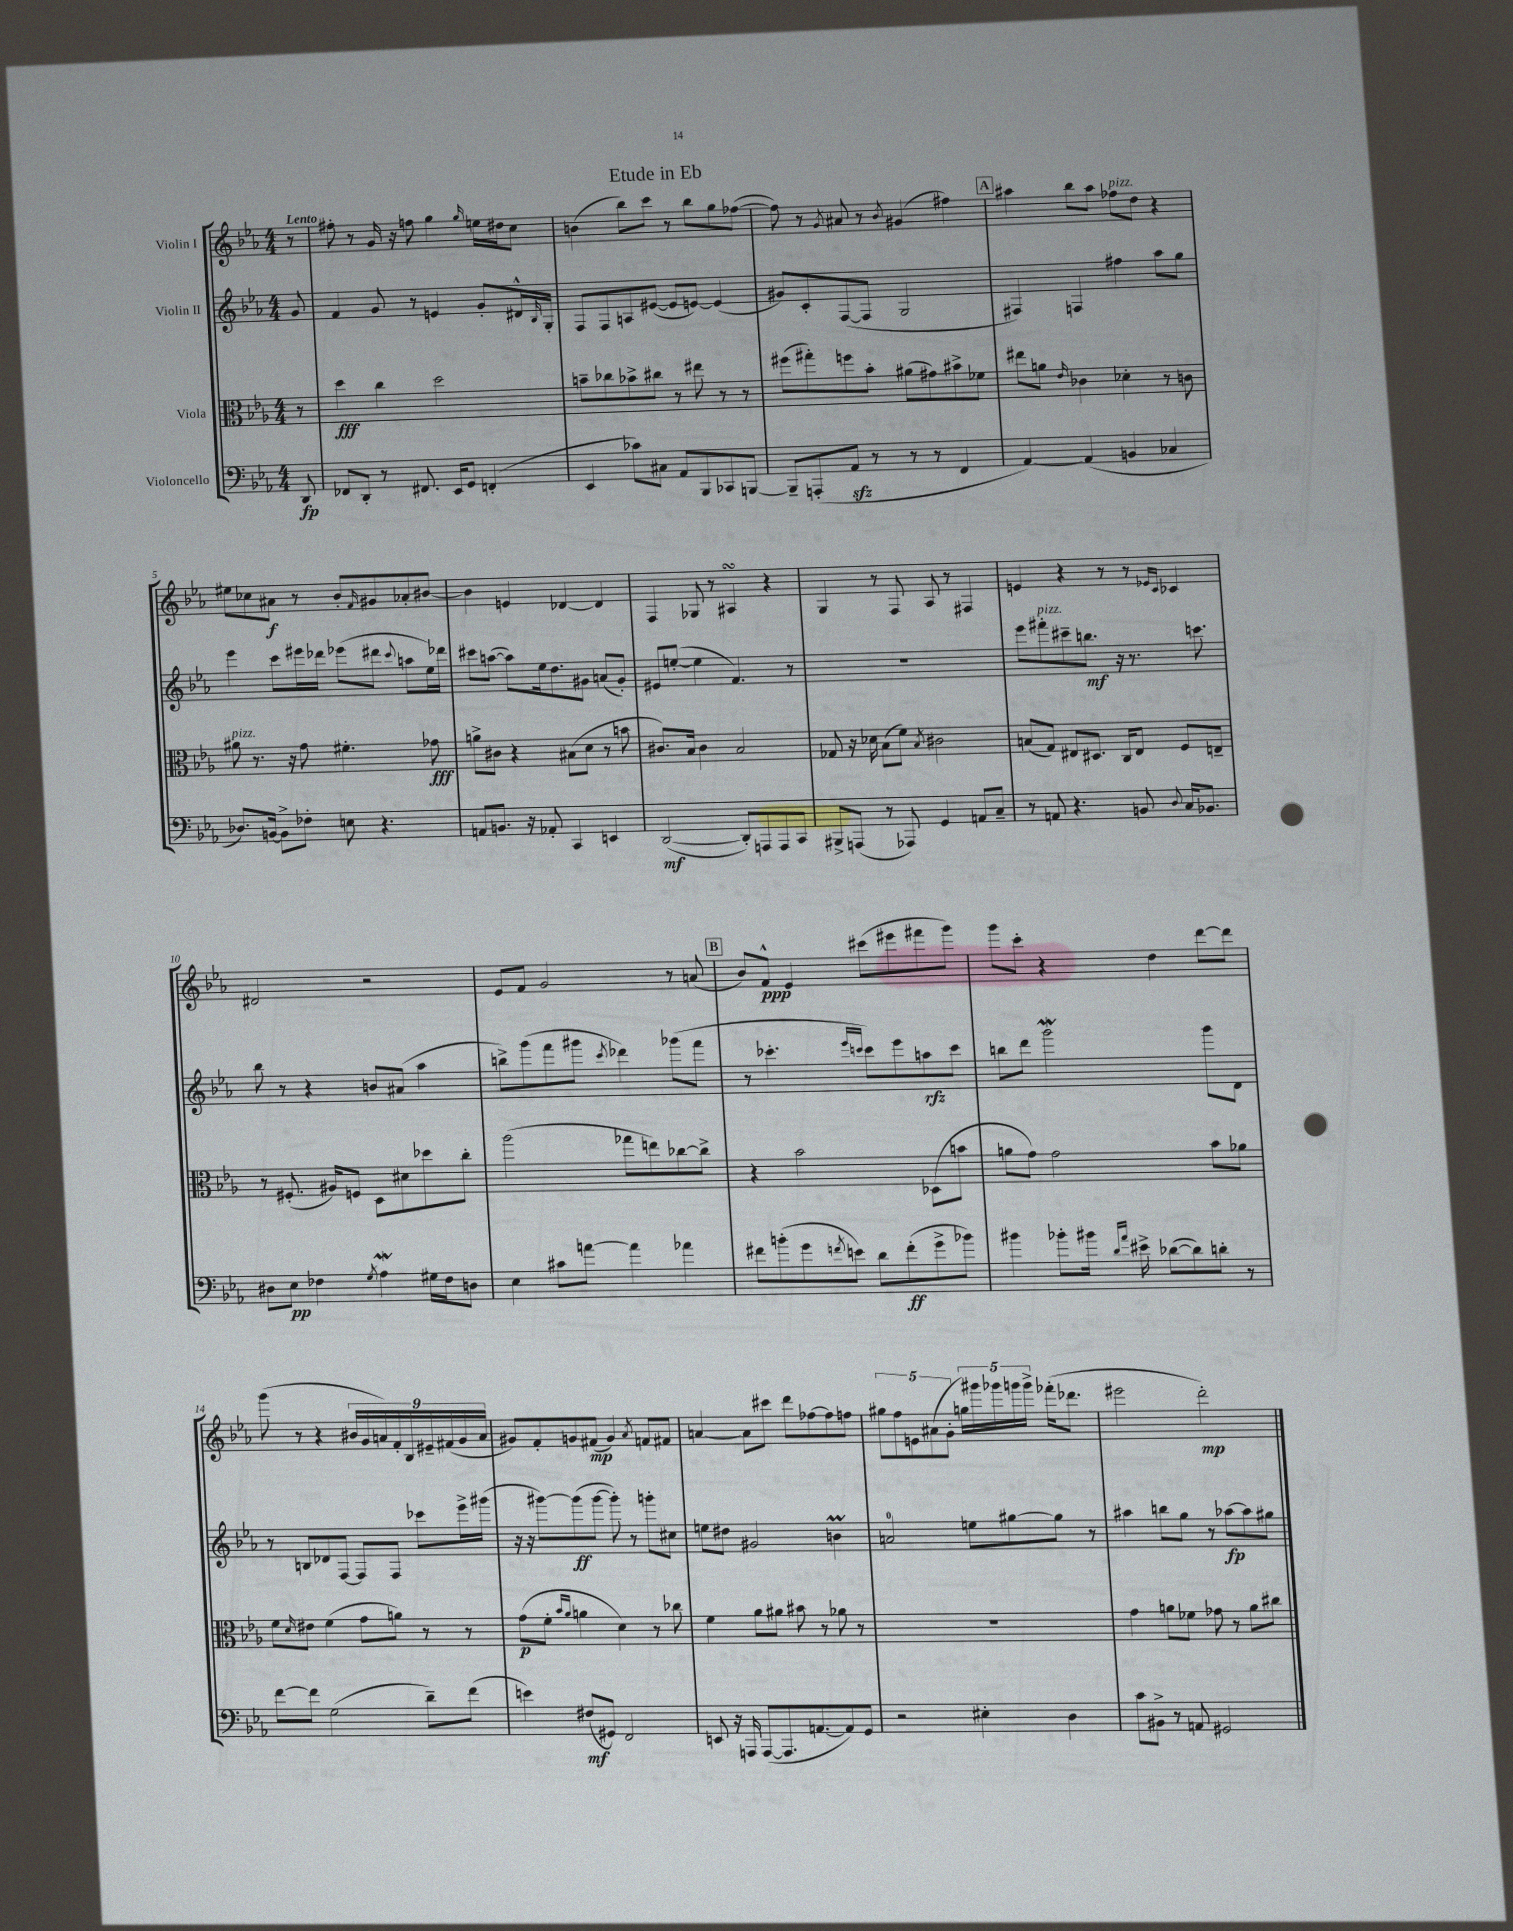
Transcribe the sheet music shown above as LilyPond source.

\header { title = "Etude in Eb" }
<<
\new StaffGroup <<
\new Staff = "s0" \with { instrumentName = "Violin I" } {
    \clef treble \key ees \major \numericTimeSignature \time 4/4 \partial 8 \tempo "Lento"
    r8 |
    fis''8-. r8 g'16 r16 f''8 g''4 \grace { g''16 } e''16 dis''16 c''8 |
    b'4( bes''8) c'''8 r8 bes''8 g''8 fes''8~( |
    fes''8) r8 \acciaccatura { g'8 } ais'8 r8 \acciaccatura { bes'8 } gis'4( fis''4) |
    \mark \markup { \box "A" } ais''4 bes''8 ais''8 fes''8^\markup { \italic "pizz." } d''8 r4 |
    eis''8 ces''8 ais'8\f r8 bes'8-. \grace { f'16 } gis'8 aes'8-. bis'8~ |
    bis'4 e'4 des'4~ des'4 |
    f4 ges8 r8 ais4\turn r4 |
    g4 r8 f8 aes8 r8 fis4 |
    e'4 r4 r8 r8 \grace { ees'16 c'16 } ces'4 |
    dis'2 r2 |
    ees'8 f'8 g'2 r8 a'8( |
    \mark \markup { \box "B" } bes'8) f'8-^\ppp ees'4 cis'''8( eis'''8 fis'''8 g'''8) |
    g'''8 c'''8-. r4 d''4 d'''8~ d'''8 |
    g'''8( r8 r4 \tuplet 9/8 { bis'16 g'16 a'16) f'16-. bes16 eis'16-- fis'16( g'16 a'16 } |
    gis'8) f'8-. g'8 fis'8\mp( g'4) \acciaccatura { aes'8 } f'8 fis'8 |
    a'4~ a'8 cis'''8 d'''8 fes''8~ fes''8 f''8 |
    \tuplet 5/4 { gis''8 f''8 e'8 ais'8( g'8-. } \tuplet 5/4 { g''16) gis'''16 ges'''16 g'''16 g'''16-> } fes'''16-.( des'''8. |
    eis'''2 d'''2-.\mp) \bar "|." |
}
\new Staff = "s1" \with { instrumentName = "Violin II" } {
    \clef treble \key ees \major \numericTimeSignature \time 4/4 \partial 8
    g'8 |
    f'4 g'8 r8 e'4 g'8-. dis'16-^ \grace { bes16 } g16-. |
    f8 f8 a8 eis'8~( eis'8 e'8~) e'4( |
    gis'8) c'8-. f8~( f8 g2 |
    \mark \markup { \box "A" } fis4) f4 fis''4 aes''8 g''8 |
    ees'''4 c'''8 eis'''16 des'''16 ees'''8( dis'''8 \appoggiatura { c'''8 } a''8 ees''16) des'''16 |
    cis'''8 a''8~( a''8) ees''16 d''8. gis'8 a'8( gis'8-.) |
    eis'8 e''8~-.( e''4 f'4.) r8 |
    R1 |
    ees'''8 fis'''8-.^\markup { \italic "pizz." } cis'''8-- b''8.\mf r16 r8. c'''8. |
    bes''8 r8 r4 b'8 ais'8( aes''4 |
    b''8->) g'''8( f'''8 gis'''8 \acciaccatura { c'''8 } des'''4) ges'''8( f'''8 |
    \mark \markup { \box "B" } r8 ces'''4.-. \grace { ees'''16 c'''16 } c'''8) ees'''8 a''8\rfz c'''8 |
    b''8 d'''8 g'''2\mordent g'''8 d'8 |
    r8 b8 des'8 f8~ f8 f8 ces'''8 ees'''16-> gis'''16( |
    r16 r16 gis'''8~) gis'''8\ff( gis'''8~ gis'''8-.) r8 g'''8-. cis''8 |
    e''8 dis''8 gis'2 b'4\prall |
    a'2-0 e''8 gis''8~ gis''8 r8 |
    ais''4 b''8 g''8 r8 aes''8~\fp aes''8 gis''8 \bar "|." |
}
\new Staff = "s2" \with { instrumentName = "Viola" } {
    \clef alto \key ees \major \numericTimeSignature \time 4/4 \partial 8
    r8 |
    d''4\fff c''4 d''2 |
    b'8-- ces''8 bes'8-> cis''8 r8 eis''8 r8 r8 |
    fis''8( gis''8-.) f''8 bes'8-. ais'8( gis'8) bis'8-> fes'8 |
    \mark \markup { \box "A" } eis''8 a'8 \grace { ees'16 } ces'4 des'4-. r8 c'8 |
    ais'8^\markup { \italic "pizz." } r8. r16 g'8 fis'4.-. ges'8\fff |
    a'8-> cis'8 r4 bis8( d'8 r8 b'8 |
    cis'8.) bes16 cis'4 bes2 |
    ges8 r16 des'16 bes8( f'8) \acciaccatura { bes8 } cis'2 |
    b8( g8) eis8 dis8. c16 eis8 f8 e8-- |
    r8 fis8.-.( ais16) f8 d8 dis'8 des''8 c''8-. |
    aes''2( ges''8 e''8) ces''8~ ces''8-> |
    \mark \markup { \box "B" } r4 bes'2 des8( b'8 |
    a'8 g'8) g'2 bes'8 aes'8 |
    f'8 \grace { d'16 } eis'8 f'4( g'8 a'8) r8 r8 |
    g'8\p( f'8-. \grace { bes'16 aes'16 } a'4 d'4) r8 ces''8 |
    f'4 aes'8 ais'8 bis'8 r8 aes'8 r8 |
    R1 |
    g'4 a'8 fes'8 ges'8 r8 a'8 cis''8 \bar "|." |
}
\new Staff = "s3" \with { instrumentName = "Violoncello" } {
    \clef bass \key ees \major \numericTimeSignature \time 4/4 \partial 8
    d,8\fp |
    fes,8 d,8-. r8 fis,8. ees,16 g,8 f,4-.( |
    ees,4 ces'8) cis8 aes,8 bes,,8 ces,8 b,,8~ |
    b,,8-- a,,8-.( aes,8\sfz r8 r8 r8 f,4 |
    \mark \markup { \box "A" } aes,4~) aes,4( b,4 ces4 |
    des8.) b,16~ b,8-> fes8-. e8 r4. |
    a,8 b,8. r16 aes,8-. c,4 e,4 |
    d,2~\mf( d,8-.) a,,8 a,,8 c,8 |
    bis,,8-> a,,8( r8 aes,,8) g,4 a,8 c8-- |
    r8 a,8 r4. b,8 \appoggiatura { d8 } c16 bes,8. |
    dis8 ees8\pp fes4 \acciaccatura { g8 } aes4\mordent gis16 fes16 d8 |
    ees4 cis'8 a'8~ a'4 aes'4 |
    \mark \markup { \box "B" } fis'8 b'8-.( g'8 \acciaccatura { f'8 } e'8) d'8 f'8-.\ff( g'8-> bes'8) |
    bis'4 bes'8-. bis'16 \grace { d'16 aes'16 } eis'16-> des'8~( des'8) d'8-. r8 |
    f'8~ f'8 g2( d'8--) f'8( |
    e'4) fis8\mf( gis,8) f,2 |
    e,8 r16 a,,16 a,,8~( a,,8. a,8.~ a,8) g,8 |
    r2 eis4-. d4 |
    c'8 bis,8-> r8 a,8 gis,2 \bar "|." |
}
>>
>>
